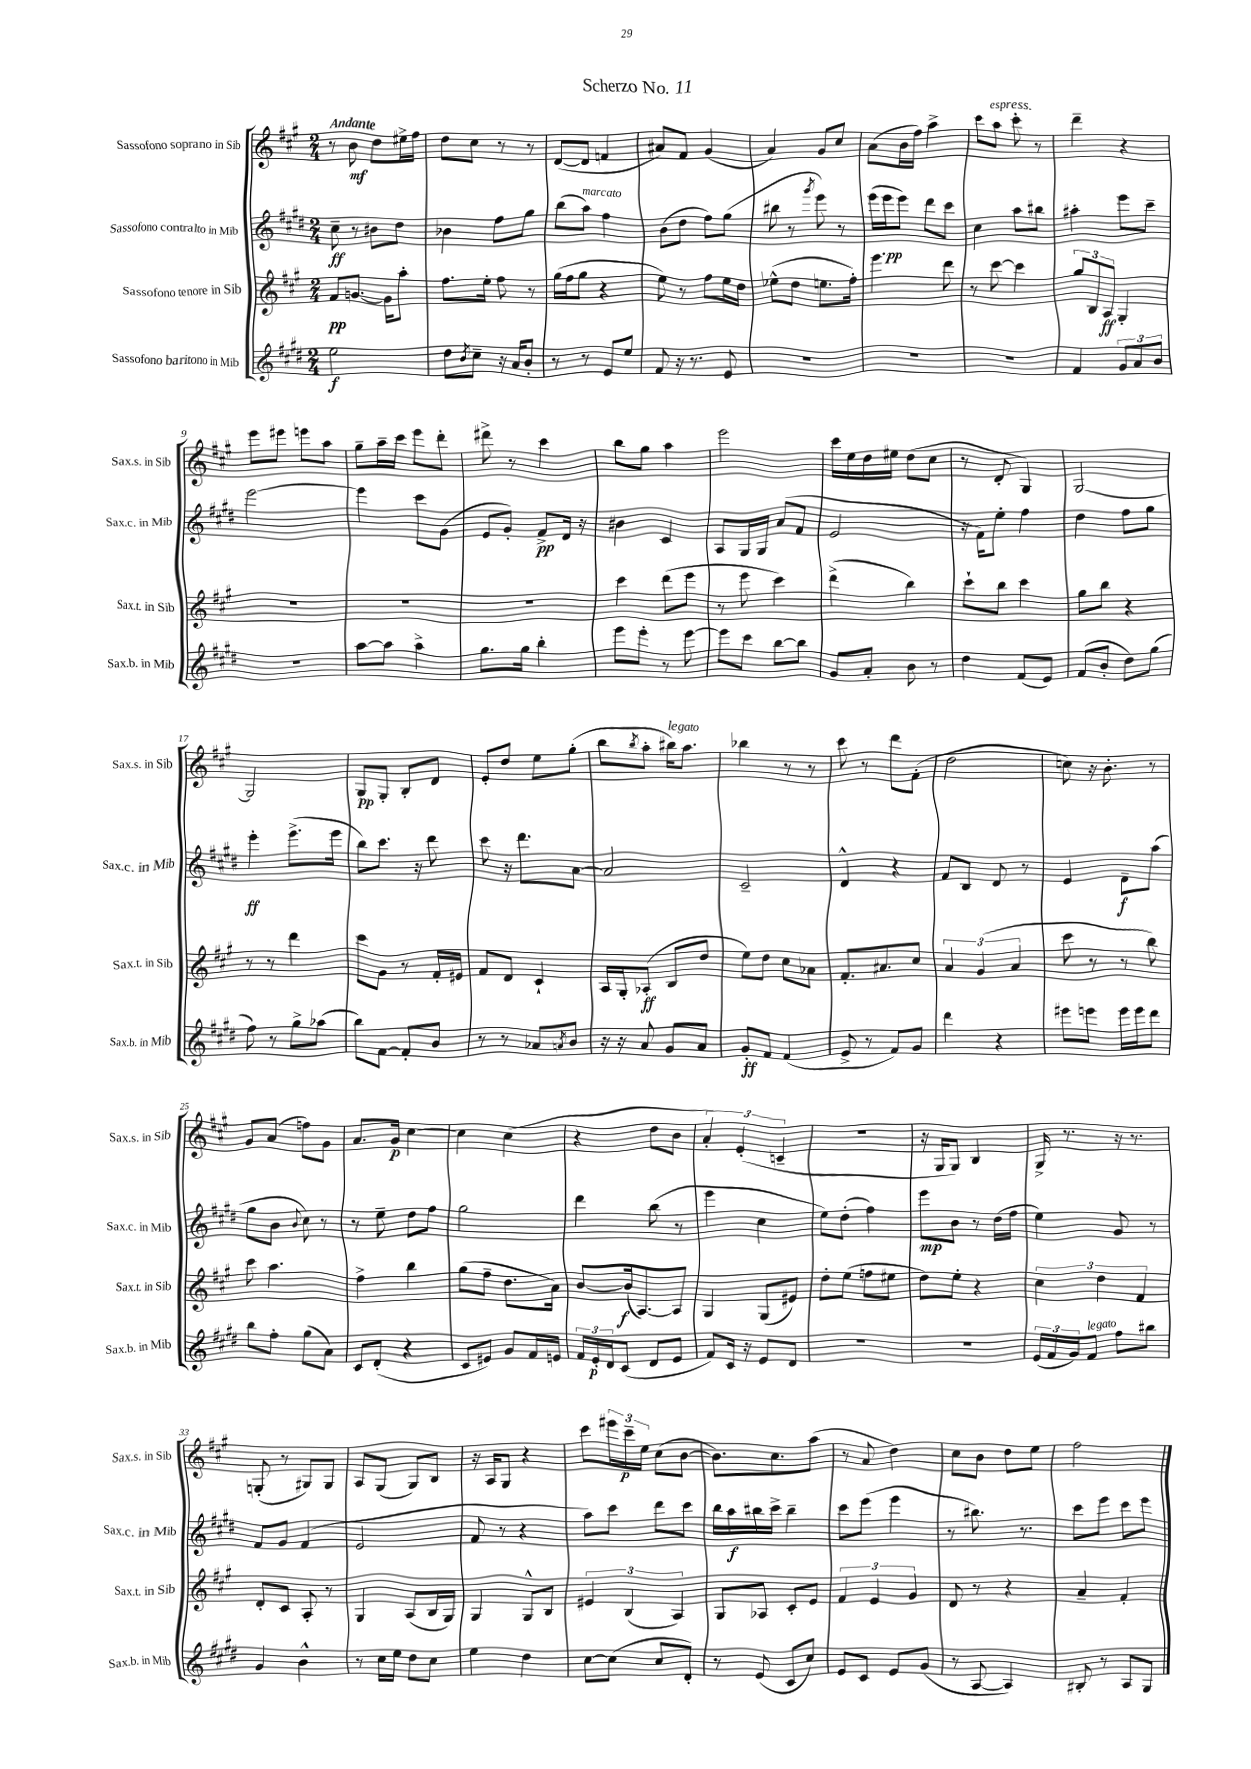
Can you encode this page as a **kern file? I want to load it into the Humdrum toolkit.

**kern	**kern	**kern	**kern
*staff4	*staff3	*staff2	*staff1
*clefG2	*clefG2	*clefG2	*clefG2
*k[f#c#g#d#]	*k[f#c#g#]	*k[f#c#g#d#]	*k[f#c#g#]
*M2/4	*M2/4	*M2/4	*M2/4
2ee	8f#	8cc#~	8r
.	[8.g	8r	8b
.	.	8b#	8dd
.	16g]	.	.
.	8aa'	8dd#	16ee#^
.	.	.	16ff#
=	=	=	=
8dd#	8.ff#	4b-	8dd
8qb	.	.	.
8cc#~	.	.	8cc#
.	16ee'	.	.
16r	8ff#	8ff#	8r
16a	.	.	.
8b'	8r	8gg#	8r
=	=	=	=
8r	(16gg#	(8bb	([8d
.	16ff#	.	.
8r	8gg#	8aa)	8d]
8e	4r	4ff#	4f
8ee	.	.	.
=	=	=	=
8f#	8ee)	(8b	8a#)
16r	8r	8dd#	8f#
8.r	.	.	.
.	8ff#	8ff#)	(4g#
8e	16ee	(8gg#	.
.	16dd	.	.
=	=	=	=
2r	(8ee-^^	8bb#	4a)
.	8dd	8r	.
.	.	8qggg#	.
.	8.ee	8eee)	8g#
.	.	8r	8cc#
.	16ff#')	.	.
=	=	=	=
2r	4.eee	(16eee	(8a
.	.	16eee	.
.	.	8eee)	16b
.	.	.	16ff#)
.	.	8ddd#	4aa^
.	8ddd	8ccc#	.
=	=	=	=
2r	8r	4cc#	8ccc#
.	[8ccc#	.	8aa
.	4ccc#]	8aa	8ccc#'
.	.	8bb#	8r
=	=	=	=
4f#	12gg#	4aa#'	4ddd~
.	12B	.	.
.	12A	.	.
12g#	4G#'	8eee	4r
12a	.	.	.
.	.	8ccc#~	.
12b	.	.	.
=	=	=	=
2r	2r	[2eee	8eee
.	.	.	8eee#
.	.	.	8eee
.	.	.	8aa
=	=	=	=
[8aa	2r	4eee]	8gg#~
8aa]	.	.	16aa~
.	.	.	16ccc#
4aa^	.	8ccc#	8eee
.	.	(8g#	8ddd'
=	=	=	=
8.gg#	2r	8e	8ddd#^
.	.	8g#')	8r
16gg#	.	.	.
4bb'	.	8f#^	4ccc#
.	.	16d#	.
.	.	16r	.
=	=	=	=
8eee	4ccc#	4b#	8bb
8eee'	.	.	8gg#
8r	(8ddd	4c#	4aa
[8eee	8eee	.	.
=	=	=	=
8eee]	8r	8A	2eee
8ccc#	8eee	16G#	.
.	.	16G#	.
[8bb	4ccc#)	(8a	.
8bb]	.	8f#	.
=	=	=	=
8g#	(4ddd^	2e	16ccc#
.	.	.	16ee
8a'	.	.	16dd
.	.	.	16ee#
8b	4bb)	.	(8dd
8r	.	.	8cc#
=	=	=	=
4dd#	8ccc#`	16r	8r
.	.	16f#)	.
.	8bb	8ee'	8d'
(8f#	4ccc#	4ff#	4G#)
8e)	.	.	.
=	=	=	=
(8f#	8gg#	4dd#	[2G#
8b'	8bb	.	.
8dd#)	4r	8ff#	.
(8gg#	.	8gg#	.
=	=	=	=
8ff#)	8r	4eee'	2G#]
8r	8r	.	.
8gg#^	4ddd	(8.eee^	.
(8aa-	.	.	.
.	.	16eee	.
=	=	=	=
8bb)	8ccc#	8bb)	8G#
[8f#	8g#	8.ccc#	8G#'
8f#']	8r	.	8B'
.	.	16r	.
8b	16f#'	8ddd#	8d
.	16e#	.	.
=	=	=	=
8r	8f#	8ccc#	8e'
8r	8d	16r	8dd
.	.	8.ddd#	.
8a-	4c#`	.	8ee
8qa	.	.	.
8b	.	[8a	(8gg#'
=	=	=	=
16r	16A	2a]	8bb
16r	16G#'	.	.
.	.	.	8qbb
8a	(8A-'	.	8aa'
8g#	8B	.	16bb#)
.	.	.	8.aa
8a	8dd	.	.
=	=	=	=
8g#'	8ee)	2c#~	4bb-
8f#	8dd	.	.
(4f#	8cc#	.	8r
.	8a-	.	8r
=	=	=	=
8e^	8.f#'	4d#^^	8ccc#
8r	.	.	8r
.	8.a#	.	.
8f#)	.	4r	8ddd
8g#	8cc#	.	(8f#'
=	=	=	=
4ddd#	6a	8f#	2dd
.	.	8B	.
.	(6g#	.	.
4r	.	8d#	.
.	6a	.	.
.	.	8r	.
=	=	=	=
8eee#	8ccc#	4e	8cc)
8eee	8r	.	16r
.	.	.	8.b'
16eee	8r	8d#~	.
16eee	.	.	.
8ddd#	8bb)	(8aa	8r
=	=	=	=
8bb	8ccc#	8gg#	8g#
8ff#'	4.aa	8b	(8a
.	.	8qqb	.
(8gg#	.	8cc#)	8ff)
8a)	.	8r	8g#
=	=	=	=
8c#	4ff#^	8r	8.a
(8d#'	.	8ee~	.
.	.	.	16g#
4r	4bb	8dd#	[4cc#
.	.	8ff#	.
=	=	=	=
8c#	(8gg#	2gg#	4cc#]
8e#)	8ff#~	.	.
8g#	8.dd	.	(4cc#
16f#	.	.	.
16e	16a)	.	.
=	=	=	=
24f#	[8b	4ddd#	4r
24e'	.	.	.
24d#	.	.	.
(8c#	(16b]	.	.
.	[8.A)	.	.
8d#	.	(8bb	8dd
8e	8A]	8r	8b
=	=	=	=
8f#)	4G#	4eee	6a')
16c#	.	.	.
.	.	.	(6e'
16r	.	.	.
8e	(8G#	4cc#	.
.	.	.	6c~
8d#	8e#)	.	.
=	=	=	=
2r	8dd'	8ee)	2r
.	(8ee	(8dd#'	.
.	8ff	4ff#)	.
.	8ee#	.	.
=	=	=	=
2r	8dd)	8eee	16r
.	.	.	16G#
.	8ee'	8b	8G#)
.	4r	8r	4B
.	.	(16dd#	.
.	.	16ff#	.
=	=	=	=
(24e	6cc#	4ee)	16G#^
24f#	.	.	.
.	.	.	8.r
24g#)	.	.	.
8f#	.	.	.
.	6dd	.	.
8ff#	.	8g#	16r
.	.	.	8.r
.	6f#	.	.
8bb#	.	8r	.
=	=	=	=
4g#	8d'	8f#	(8G'
.	8c#	8g#	8r
4b^^	8A'	(4f#	8G#)
.	8r	.	8G#
=	=	=	=
8r	4G#	2e	8A
16cc#	.	.	(8G#
16ee	.	.	.
8dd#	(8A	.	8G#)
8cc#	16B	.	8B
.	16G#)	.	.
=	=	=	=
4ee	4G#	8f#	16r
.	.	.	16A
.	.	8r	8G#
4dd#	8G#^^	4r	4r
.	8B	.	.
=	=	=	=
[8cc#	6e#	8aa)	8ccc#
(8cc#]	.	8ccc#	24eee#
.	(6B	.	24ccc#~
.	.	.	24ee
8cc#	.	8ddd#	(8cc#
.	6A)	.	.
8d#')	.	8ccc#	[8b
=	=	=	=
8r	8G#	16bb	8.b])
.	.	16aa	.
(8e	8A-	16bb#	.
.	.	16ccc#^	8.cc#
8c#	8c#'	4bb#~	.
8cc#)	8e	.	(8aa
=	=	=	=
8e	6f#	8ccc#	8r
8c#	.	(8eee	8a
.	6e	.	.
8e	.	4eee	4dd)
.	6g#	.	.
(8g#	.	.	.
=	=	=	=
8r	8d	8r	8cc#
[8A	8r	8.bb#)	8b
4A])	4r	.	8dd
.	.	8.r	.
.	.	.	8ee
=	=	=	=
8B#'	4a~	8ccc#	2ff#
8r	.	8eee	.
8A	4f#'	8ccc#	.
8G#	.	8eee	.
==	==	==	==
*-	*-	*-	*-
